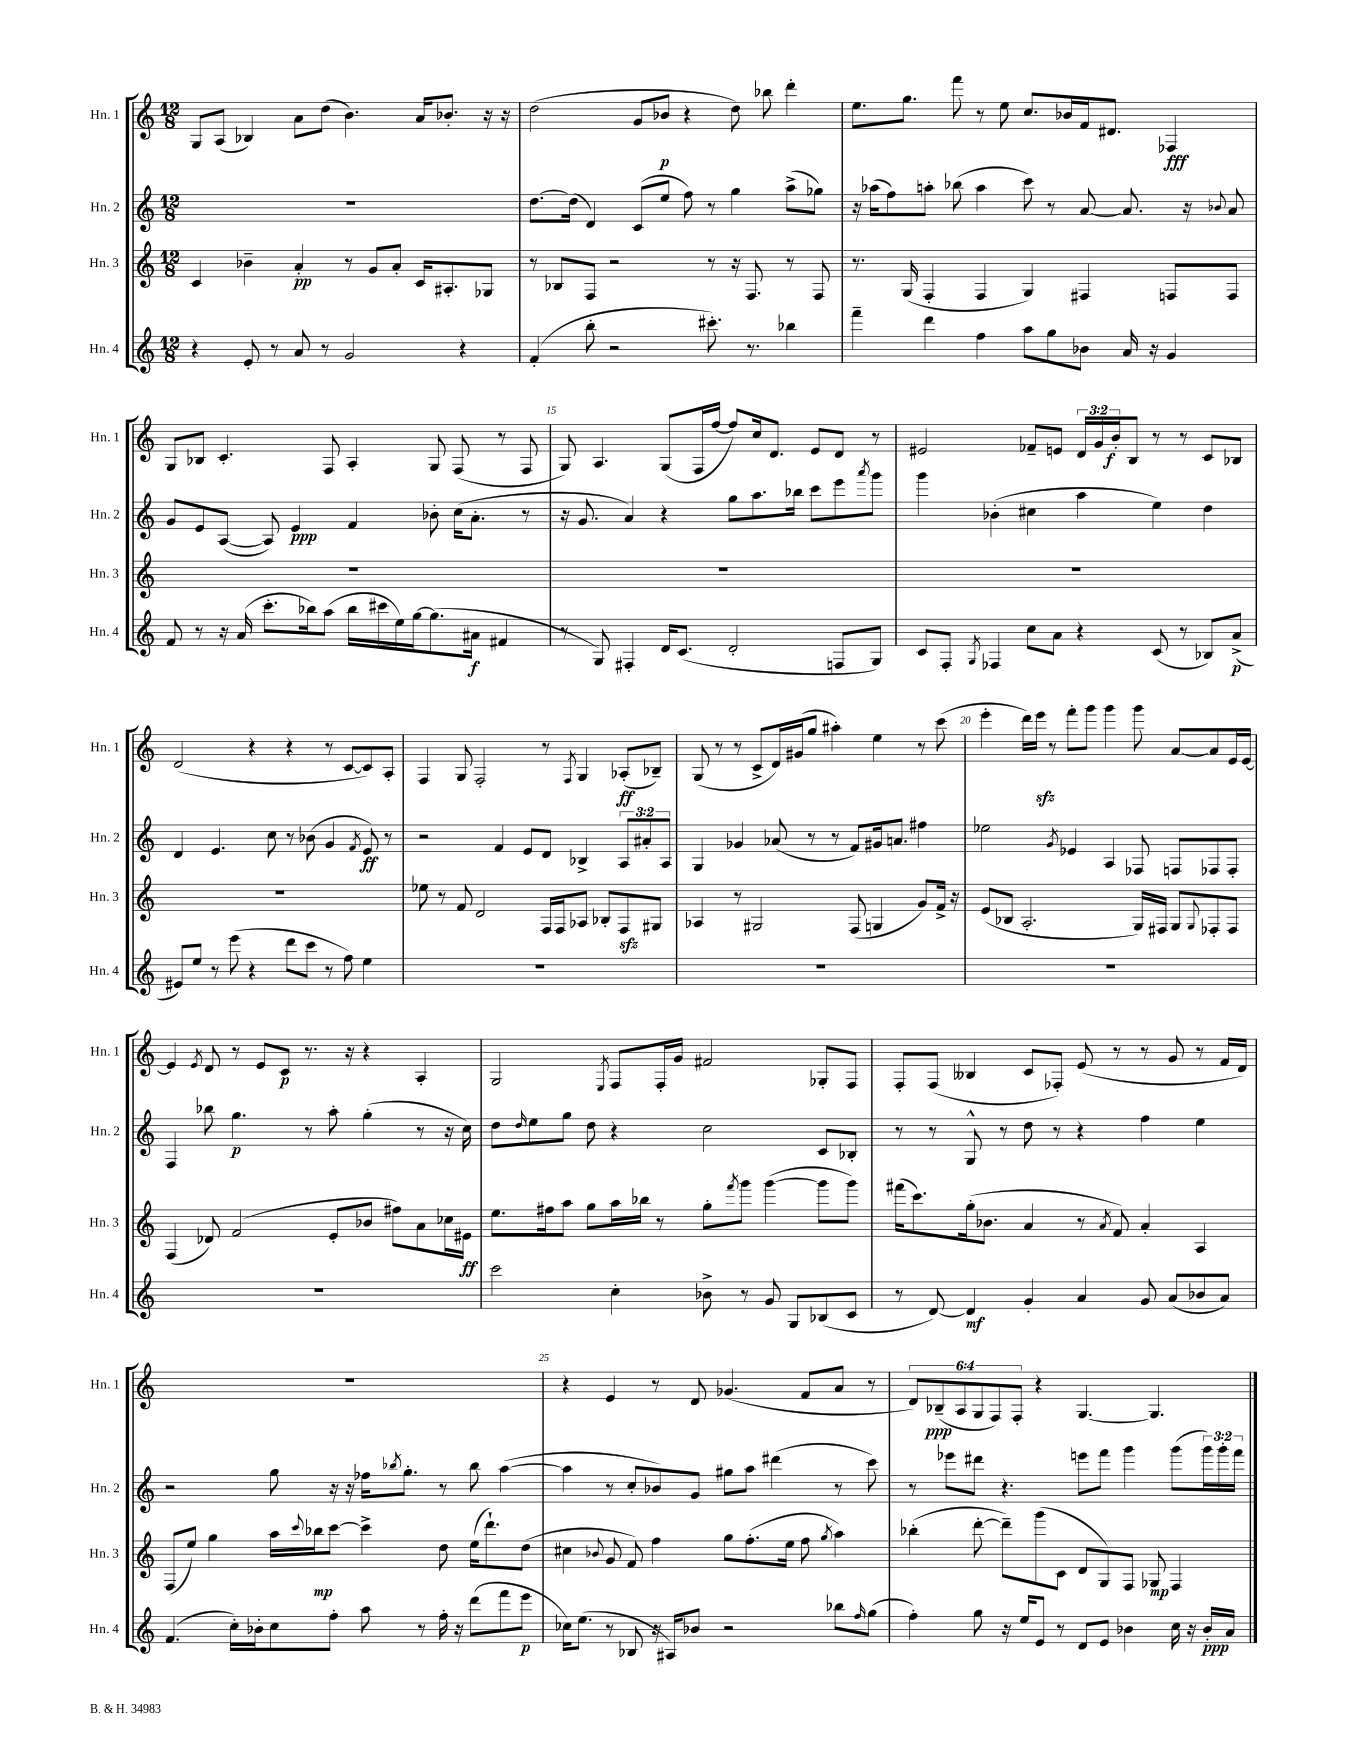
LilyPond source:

<<
\new StaffGroup <<
\new Staff = "s0" \with { instrumentName = "Hn. 1" shortInstrumentName = "Hn. 1" } {
    \clef treble \key c \major \numericTimeSignature \time 12/8 \override Staff.TupletNumber.text = #tuplet-number::calc-fraction-text
    g8 a8( bes4) a'8 d''8( b'4.) a'16 bes'8.-. r16 r16 |
    d''2( g'8 bes'8\p r4 d''8) bes''8 d'''4-. |
    e''8. g''8. f'''8 r8 e''8 c''8. bes'16 f'16 dis'8. fes4\fff |
    g8 bes8 c'4.-. f8 a4-. g8 f8( r8 f8 |
    g8) a4. g8( f16 f''16~ f''8) c''16 d'8. e'8 d'8 r8 |
    eis'2 fes'8-- e'8 \tuplet 3/2 { d'16 g'16 b'16-.\f } b8 r8 r8 c'8 bes8 |
    d'2( r4 r4 r8 c'8~ c'8) a8-. |
    f4 g8 f2-. r8 \acciaccatura { f8 } g4 aes8-.\ff( bes8--) |
    g8( r8 r8 c'8-> d'16) gis'16( g''8 ais''4-.) e''4 r8 c'''8( |
    e'''4-. d'''16) e'''16\sfz r8 f'''8-. g'''8 g'''4 g'''8 a'8~ a'8 e'16 e'16~ |
    e'4 \acciaccatura { e'8 } d'8 r8 e'8 c'8\p r8. r16 r4 a4-. |
    g2 \acciaccatura { e8 } f8 f16-. g'16 fis'2 ges8-. f8 |
    f8-. f8( beses4 c'8 fes8-.) e'8( r8 r8 g'8 r8 f'16 d'16) |
    R1. |
    r4 e'4 r8 d'8 ges'4.( f'8 a'8 r8 |
    \tuplet 6/4 { d'8) bes8--\ppp( a8 g8 f8) f8-. } r4 g4.~ g4. \bar "|." |
}
\new Staff = "s1" \with { instrumentName = "Hn. 2" shortInstrumentName = "Hn. 2" } {
    \clef treble \key c \major \numericTimeSignature \time 12/8 \override Staff.TupletNumber.text = #tuplet-number::calc-fraction-text
    R1. |
    d''8.~ d''16( d'4) c'8( e''8 f''8) r8 g''4 a''8->( ges''8) |
    r16 aes''16( f''8) a''8-. bes''8( a''4 c'''8) r8 a'8~ a'8. r16 \appoggiatura { bes'8 } a'8 |
    g'8 e'8 a8~( a8) e'4\ppp f'4 bes'8-. c''16( a'8.-. r8 |
    r16 g'8. a'4) r4 g''8 a''8. bes''16 c'''8 e'''8 \acciaccatura { a'''8 } g'''8 |
    g'''4 bes'4-.( cis''4 a''4 e''4) d''4 |
    d'4 e'4. c''8 r8 bes'8( g'4 \acciaccatura { f'8 } e'8\ff) r8 |
    r2 f'4 e'8 d'8 bes4-> \tuplet 3/2 { a8 ais'8-. a8 } |
    g4 ges'4 aes'8( r8 r8 f'8) gis'16 a'8. fis''4 |
    ees''2 \acciaccatura { g'8 } ees'4 a4 fes8 f8 fes8 fes8-. |
    f4 bes''8 g''4.\p r8 a''8-. g''4-.( r8 r16 c''16) |
    d''8 \grace { d''16 } e''8 g''8 d''8 r4 c''2 c'8 bes8-. |
    r8 r8 g8-^ r8 d''8 r8 r4 f''4 e''4 |
    r2 g''8 r16 r16 fes''16 \acciaccatura { bes''8 } g''8.-. r8 bes''8 a''4~( |
    a''4 r8 c''8-. bes'8) g'8 gis''8 a''8 dis'''4( r8 c'''8) |
    r8 ees'''8 dis'''8 r4. e'''8 f'''8 g'''4 g'''8( \tuplet 3/2 { g'''16) g'''16-. f'''16 } \bar "|." |
}
\new Staff = "s2" \with { instrumentName = "Hn. 3" shortInstrumentName = "Hn. 3" } {
    \clef treble \key c \major \numericTimeSignature \time 12/8
    c'4 bes'4-- a'4-.\pp r8 g'8 a'8-. c'16 ais8.-. ges8 |
    r8 bes8 f8 r2 r8 r16 f8. r8 f8 |
    r8. g16( f4-. f4 g4) fis4 f8 f8 |
    R1. |
    R1. |
    R1. |
    R1. |
    ees''8 r8 f'8 d'2 f16 f16 aes8 bes8-. f8\sfz gis8 |
    aes4 r8 gis2 f8( g4 g'8) f'16-> r16 |
    e'8( bes8 a2.-. g16) fis16 g8 \appoggiatura { g8 } fes8-. fes8 |
    f4( des'8) f'2( e'8-. bes'8 fis''8) a'8 ces''16 eis'16\ff |
    e''8. fis''16 a''8 g''8 a''16 bes''16 r8 g''8-. \acciaccatura { f'''8 } g'''8 g'''4~( g'''8 g'''8) |
    fis'''16( c'''8.) g''16-.( bes'8. a'4 r8 \acciaccatura { a'8 } f'8) a'4-. a4 |
    f8( e''8) g''4 a''16 \appoggiatura { c'''8 } bes''16\mp c'''8~ c'''4-> d''8 e''16( d'''8.-!) d''8( |
    cis''4 \appoggiatura { bes'8 } g'8 f'8) f''4 g''8 f''8.-.( e''16 f''8 \acciaccatura { g''8 } a''4) |
    bes''4-.( d'''8~-. d'''8--) g'''8( c'8 d'8 g8) f8 ges8\mp f4 \bar "|." |
}
\new Staff = "s3" \with { instrumentName = "Hn. 4" shortInstrumentName = "Hn. 4" } {
    \clef treble \key c \major \numericTimeSignature \time 12/8
    r4 e'8-. r8 a'8 r8 g'2 r4 |
    f'4-.( b''8-. r2 cis'''8.-.) r8. bes''4 |
    f'''4-- d'''4 f''4 a''8 g''8 bes'8 a'16 r16 g'4 |
    f'8 r8 r16 a'16( c'''8.-. bes''16) a''8( bes''16 cis'''16 e''16) g''16~ g''8.( ais'16\f fis'4 |
    r8 g8) fis4-. d'16 c'8.( d'2-. f8 g8) |
    c'8 f8-. \acciaccatura { g8 } fes4 c''8 a'8 r4 c'8( r8 bes8) a'8->\p( |
    eis'8) e''8 r8 e'''8( r4 d'''8 c'''8 r8 f''8) e''4 |
    R1. |
    R1. |
    R1. |
    R1. |
    c'''2 c''4-. bes'8-> r8 g'8 g8 bes8( c'8 |
    r8 d'8~) d'4\mf g'4-. a'4 g'8 a'8( bes'8 a'8) |
    f'4.( c''16-.) bes'16-. c''8 f''8-. a''8 r8 f''16-. r16 d'''8( f'''8 e'''8\p |
    ces''16) e''8.( r8 bes8 r16 ais16) bes'8 r2 bes''8 \grace { f''16 } g''8( |
    f''4-.) g''8 r16 e''16 e'8 r8 d'8 e'8 bes'4 c''16 r16 bes'16-.\ppp a'16 \bar "|." |
}
>>
>>
\layout { \context { \Score currentBarNumber = #11 \override BarNumber.break-visibility = ##(#f #t #t) barNumberVisibility = #(every-nth-bar-number-visible 5) } }
